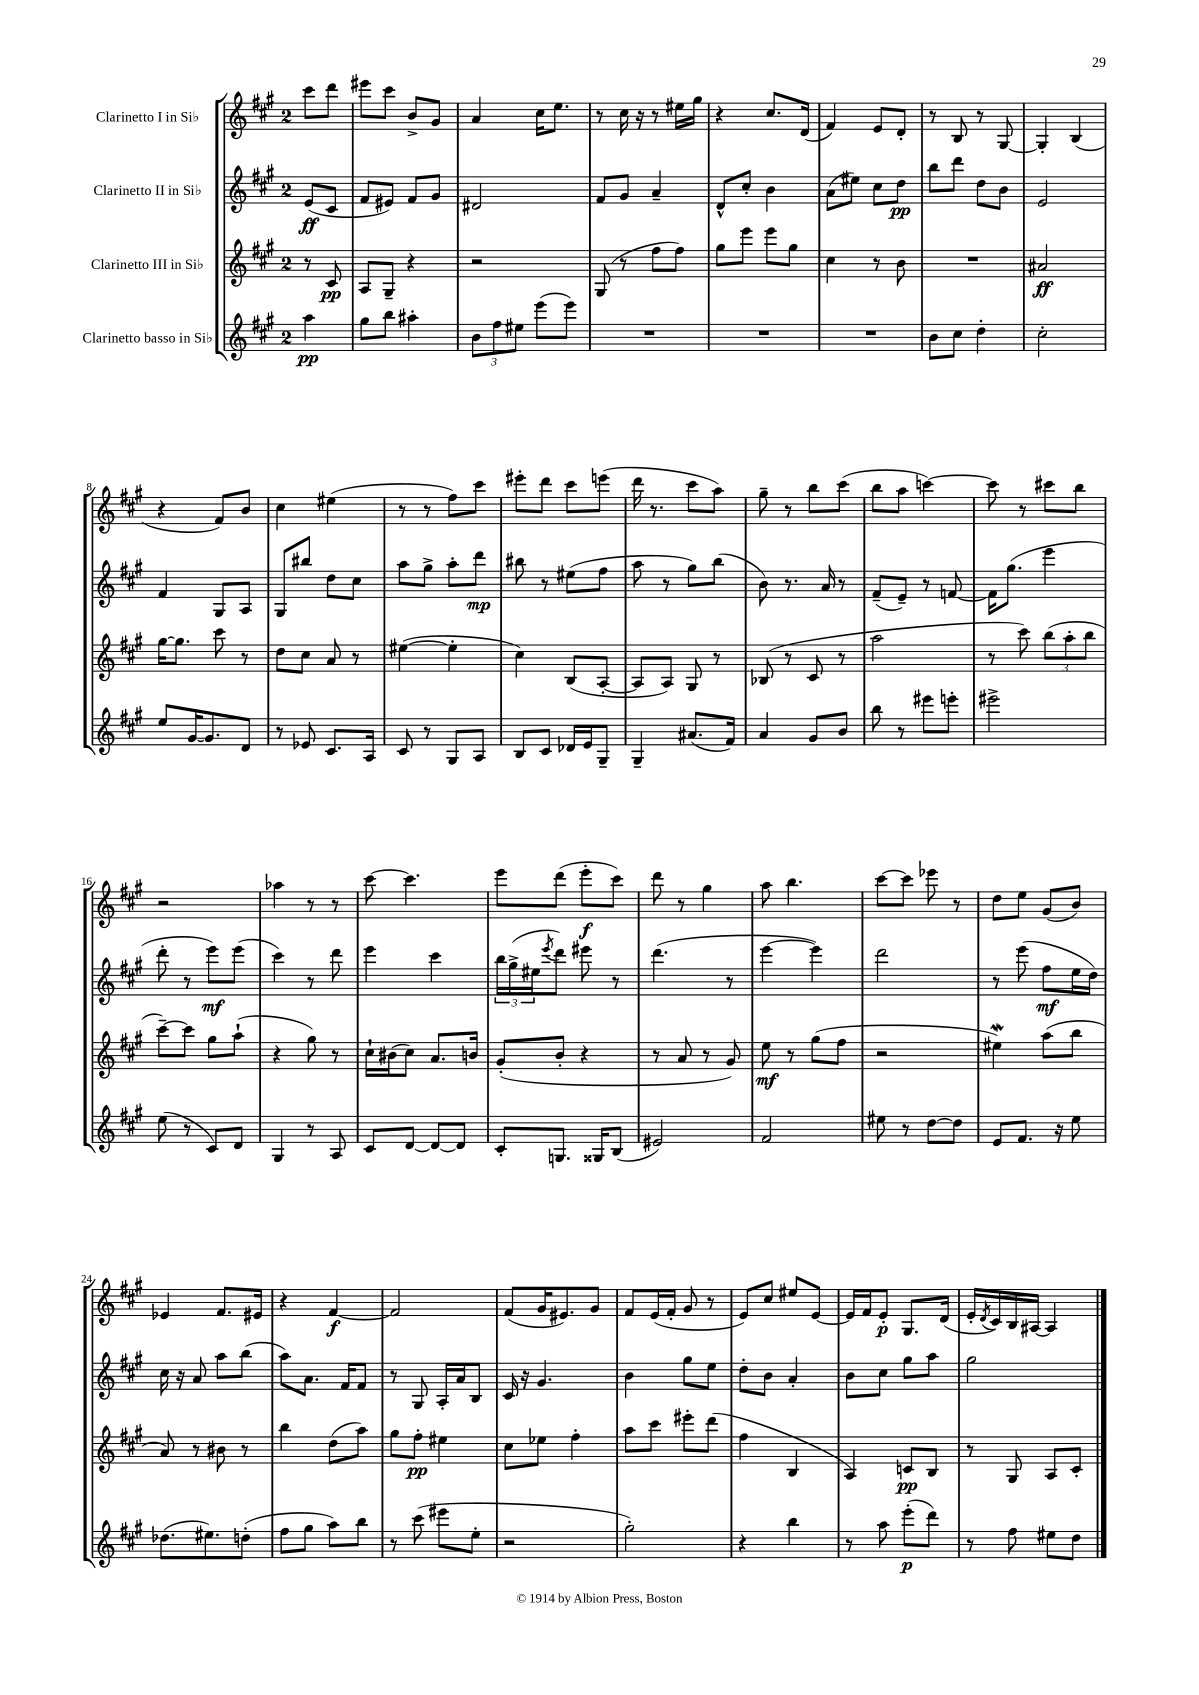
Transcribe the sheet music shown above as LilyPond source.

<<
\new StaffGroup <<
\new Staff = "s0" \with { instrumentName = "Clarinetto I in Sib" } {
    \clef treble \key a \major \once \override Staff.TimeSignature.style = #'single-digit \time 2/4 \partial 4
    cis'''8 d'''8 |
    eis'''8 cis'''8 b'8-> gis'8 |
    a'4 cis''16 e''8. |
    r8 cis''16 r16 r8 eis''16 gis''16 |
    r4 cis''8. d'16( |
    fis'4) e'8 d'8-. |
    r8 b8 r8 gis8~ |
    gis4-. b4( |
    r4 fis'8) b'8 |
    cis''4 eis''4( |
    r8 r8 fis''8) cis'''8 |
    eis'''8-. d'''8 cis'''8 e'''8( |
    d'''16 r8. cis'''8 a''8) |
    gis''8-- r8 b''8 cis'''8( |
    b''8 a''8 c'''4~) |
    c'''8 r8 cis'''8 b''8 |
    r2 |
    aes''4 r8 r8 |
    cis'''8~ cis'''4. |
    e'''8 d'''8( e'''8-.\f cis'''8) |
    d'''8 r8 gis''4 |
    a''8 b''4. |
    cis'''8~ cis'''8 ees'''8 r8 |
    d''8 e''8 gis'8( b'8) |
    ees'4 fis'8. eis'16 |
    r4 fis'4~\f |
    fis'2 |
    fis'8( gis'16 eis'8.) gis'8 |
    fis'8 e'16( fis'16-. gis'8 r8 |
    e'8) cis''8 eis''8 e'8~ |
    e'16 fis'16 e'8-.\p gis8. d'16( |
    e'16-. \acciaccatura { d'8 } cis'16) b16 ais16~ ais4 \bar "|." |
}
\new Staff = "s1" \with { instrumentName = "Clarinetto II in Sib" } {
    \clef treble \key a \major \once \override Staff.TimeSignature.style = #'single-digit \time 2/4 \partial 4
    e'8\ff( cis'8 |
    fis'8 eis'8) fis'8 gis'8 |
    dis'2 |
    fis'8 gis'8 a'4-- |
    d'8-^ cis''8-. b'4 |
    a'8( eis''8) cis''8 d''8\pp |
    b''8 d'''8 d''8 b'8 |
    e'2 |
    fis'4 gis8 a8 |
    gis8 bis''8 d''8 cis''8 |
    a''8 gis''8-> a''8-. d'''8\mp |
    bis''8 r8 eis''8( fis''8 |
    a''8 r8 gis''8) b''8( |
    b'8) r8. a'16 r8 |
    fis'8--( e'8--) r8 f'8~ |
    f'16 gis''8.( e'''4 |
    d'''8-. r8 e'''8\mf) e'''8( |
    cis'''4) r8 d'''8 |
    e'''4 cis'''4 |
    \tuplet 3/2 { b''16 gis''16->( eis''16 } \acciaccatura { e'''8 } d'''8) eis'''8 r8 |
    d'''4.( r8 |
    e'''4~ e'''4) |
    d'''2 |
    r8 e'''8( fis''8\mf e''16 d''16) |
    cis''16 r16 a'8 a''8 b''8( |
    a''8) a'8. fis'16 fis'8 |
    r8 gis8 a16-. a'16 b8 |
    cis'16 r16 gis'4. |
    b'4 gis''8 e''8 |
    d''8-. b'8 a'4-. |
    b'8 cis''8 gis''8 a''8 |
    gis''2 \bar "|." |
}
\new Staff = "s2" \with { instrumentName = "Clarinetto III in Sib" } {
    \clef treble \key a \major \once \override Staff.TimeSignature.style = #'single-digit \time 2/4 \partial 4
    r8 cis'8\pp |
    a8 gis8-- r4 |
    r2 |
    gis8( r8 fis''8 fis''8) |
    gis''8 e'''8 e'''8 gis''8 |
    cis''4 r8 b'8 |
    R2 |
    ais'2\ff |
    gis''16~ gis''8. cis'''8 r8 |
    d''8 cis''8 a'8 r8 |
    eis''4~( eis''4-. |
    cis''4) b8( a8~-. |
    a8 a8) gis8 r8 |
    bes8( r8 cis'8 r8 |
    a''2 |
    r8 cis'''8) \tuplet 3/2 { b''8( a''8-. b''8 } |
    cis'''8~--) cis'''8 gis''8 a''8-!( |
    r4 gis''8) r8 |
    cis''16-! bis'16( cis''8) a'8. b'16 |
    gis'8-.( b'8-. r4 |
    r8 a'8 r8 gis'8) |
    e''8\mf r8 gis''8( fis''8 |
    r2 |
    eis''4\mordent) a''8( b''8 |
    a'8) r8 bis'8 r8 |
    b''4 d''8( a''8) |
    gis''8 fis''8-.\pp eis''4 |
    cis''8 ees''8 fis''4-. |
    a''8 cis'''8 eis'''8-. d'''8( |
    fis''4 b4 |
    a4) c'8\pp b8 |
    r8 gis8 a8 cis'8-. \bar "|." |
}
\new Staff = "s3" \with { instrumentName = "Clarinetto basso in Sib" } {
    \clef treble \key a \major \once \override Staff.TimeSignature.style = #'single-digit \time 2/4 \partial 4
    a''4\pp |
    gis''8 b''8 ais''4-. |
    \tuplet 3/2 { b'8 fis''8 eis''8 } e'''8( e'''8) |
    R2 |
    R2 |
    R2 |
    b'8 cis''8 d''4-. |
    cis''2-. |
    e''8 gis'16~ gis'8. d'8 |
    r8 ees'8 cis'8. a16 |
    cis'8 r8 gis8 a8 |
    b8 cis'8 des'16 e'16 gis8-- |
    gis4-- ais'8.( fis'16) |
    a'4 gis'8 b'8 |
    b''8 r8 eis'''8 e'''8-. |
    eis'''2-> |
    e''8( r8 cis'8) d'8 |
    gis4 r8 a8 |
    cis'8 d'8~ d'8~ d'8 |
    cis'8-. g8. gisis16 b8( |
    eis'2) |
    fis'2 |
    eis''8 r8 d''8~ d''8 |
    e'8 fis'8. r16 e''8 |
    des''8.( eis''8.) d''8-.( |
    fis''8 gis''8 a''8) b''8 |
    r8 cis'''8( eis'''8 e''8-. |
    r2 |
    gis''2-.) |
    r4 b''4 |
    r8 a''8 e'''8-.\p( d'''8) |
    r8 fis''8 eis''8 d''8 \bar "|." |
}
>>
>>
